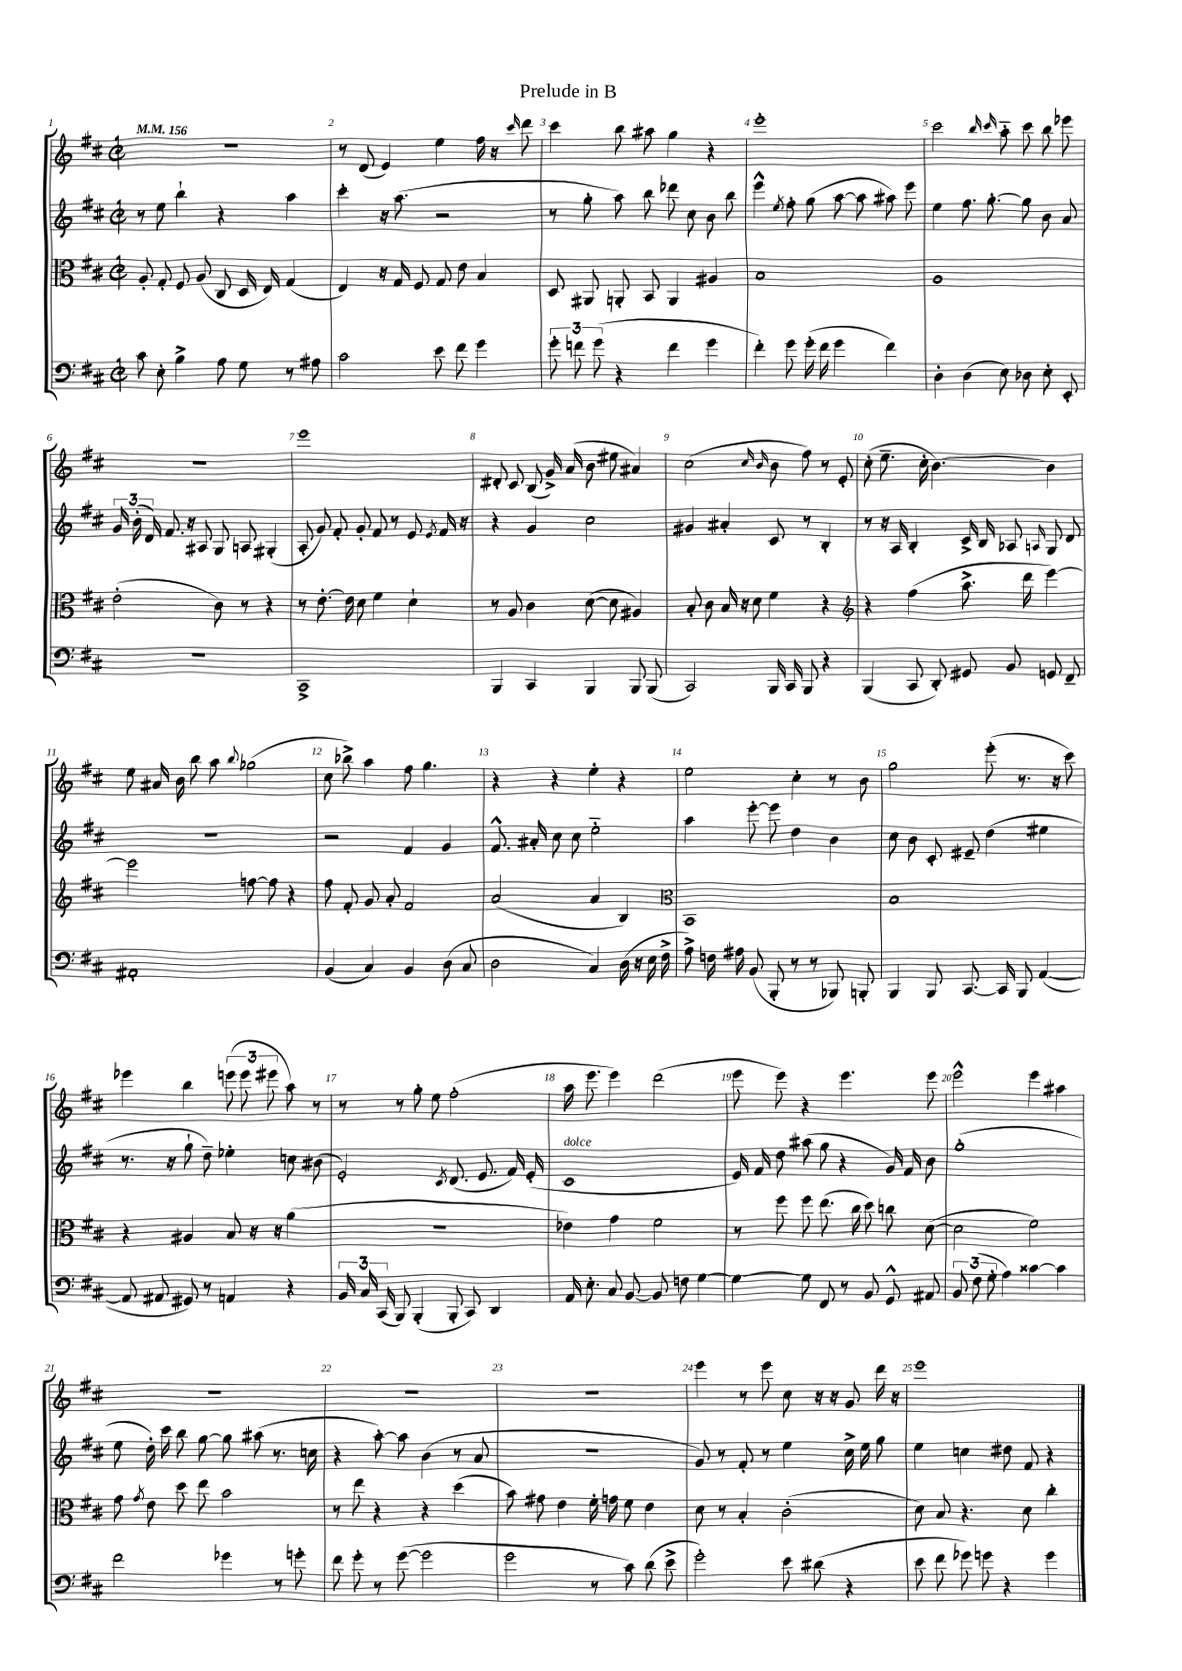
\header { title = "Prelude in B" }
<<
\new StaffGroup <<
\new Staff = "s0" {
    \clef treble \key d \major \defaultTimeSignature \time 2/2 \tempo 4 = 156
    \autoBeamOff R1 |
    r8 d'8( e'4) e''4 fis''16 r16 \grace { cis'''16 } d'''8 |
    cis'''4 b''8 ais''8 g''4 r4 |
    e'''1-. |
    cis'''2 \grace { b''16 cis'''16 } a''8-_ cis'''8 b''8 ees'''8 |
    R1 |
    e'''1 |
    dis'8-. cis'8 b8( g'16->) a'16( b'8 eis''8 ais'4) |
    cis''2( \grace { cis''16 b'16 } b'8 fis''8) r8 e'8-. |
    cis''8-.( e''8.-- cis''16-. b'4.~) b'4 |
    e''8 ais'16 b'16 b''8 a''8 \appoggiatura { b''8 } ges''2( |
    cis''8 bes''8->) a''4 fis''8 g''4. |
    r4 r4 e''4-. r4 |
    e''2 cis''4-. r8 b'8 |
    g''2 e'''8-.( r8. r16 cis'''8) |
    ees'''4 b''4 \tuplet 3/2 { e'''8( e'''8 eis'''8 } a''8) r8 |
    r8 r8 g''8-. e''8 fis''2-.( |
    a''16 e'''8. e'''4) d'''2( |
    e'''8 e'''8) r4 e'''4. e'''8 |
    e'''2-^ e'''4 ais''4 |
    r1 |
    R1 |
    R1 |
    e'''4 r8 e'''8 cis''8 r16 r16 g'8 d'''16 r16 |
    e'''1 \bar "|." |
}
\new Staff = "s1" {
    \clef treble \key d \major \defaultTimeSignature \time 2/2
    \autoBeamOff r8 e''8 b''4-! r4 a''4 |
    cis'''4-. r16 a''8.( r2 |
    r8 g''8-. a''8) b''8 des'''8 cis''8 b'8 b''8 |
    e'''4-^ \acciaccatura { e''8 } fis''8-. g''8( a''8~ a''8 ais''8) e'''8 |
    e''4 fis''8. g''8.~-. g''8 b'8 a'8 |
    \tuplet 3/2 { g'16 b'16-.( d'16) } fis'8. r16 ais8 g8 a8 gis4-.( |
    a8-. g'8) fis'8-. g'8-. fis'8 r8 e'8 \acciaccatura { e'8 } fis'16 r16 |
    r4 g'4 cis''2 |
    gis'4 ais'4-. cis'8 r8 b4-. |
    r8 r16 a16 b4-. cis'16-> b16 aes8 \grace { a16 } g8 d'8 |
    R1 |
    r2 fis'4 g'4 |
    fis'8.-^ ais'16-. cis''8 cis''8 e''2-_ |
    a''4 e'''8~-. e'''8 d''4 b'4 |
    cis''8 b'8 cis'8-. eis'8-- d''4( eis''4 |
    r8. r16 g''8-! d''8--) ees''4-. c''8 bis'8( |
    e'2-.) \acciaccatura { cis'8 } d'8.( e'8. fis'16) e'16-.( |
    cis'1^\markup { \italic "dolce" } |
    e'16) fis'16 d''8 ais''8( g''8 r4 g'16) fis'16 b'8 |
    g''1-.( |
    e''8 d''16-.) cis'''16 b''8 g''8~ g''8 ais''8( r8. c''16 |
    r4 a''8~-.) a''8 b'4( r8 a'8 |
    r1 |
    g'8) r8 fis'8-. r8 e''4 cis''16-> e''16 g''8 |
    e''4 c''4 dis''8 fis'8 r4 \bar "|." |
}
\new Staff = "s2" {
    \clef alto \key d \major \defaultTimeSignature \time 2/2
    \autoBeamOff a8-. g8-. fis8 a8( cis8 d16 e16) g4( |
    e4) r16 g16 fis8 g8 e'8 b4 |
    d8 ais,8 a,8-. b,8 a,4 ais4 |
    b1 |
    a1 |
    e'2-.( cis'8) r8 r4 |
    r8 e'8.~-. e'16 d'8 fis'4 d'4-! |
    r8 a8 cis'4 d'8~( d'8 ais4) |
    b8-. cis'8 b16 r16 d'8 fis'4 r4 |
    \clef treble r4 fis''4( a''8.-> d'''16 e'''4~) |
    e'''2 f''8~ f''8 r4 |
    fis''8 fis'8-. g'8 a'8-. fis'2 |
    a'2( a'4 b4) |
    \clef alto b,1 |
    b1 |
    r4 ais4 b8 r16 r16 a'4( |
    R1 |
    ees'4) g'4 fis'2 |
    r8 fis''8 fis''8 e''8.( cis''16 d''8) c''8 d'8~( |
    d'2 fis'2) |
    g'8 \acciaccatura { g'8 } e'8 d''8 e''8 b'2 |
    r8 e''8 r4 r4 d''4( |
    b'8) gis'8 e'4 fis'16-. g'16 fis'8 e'4 |
    d'8 r8 b4-. cis'2-.( |
    d'8) b8 r4. d'8 cis''4-. \bar "|." |
}
\new Staff = "s3" {
    \clef bass \key d \major \defaultTimeSignature \time 2/2
    \autoBeamOff cis'8 e8-. b4-> a8 g8 r8 ais8 |
    cis'2 e'8 fis'8 g'4 |
    \tuplet 3/2 { g'8-. f'8 g'8( } r4 f'4 g'4 |
    fis'4-.) g'8 g'16-.( fis'16 g'4 fis'4) |
    d4-. d4( e8) des8 e8-. e,8-. |
    R1 |
    cis,1-> |
    b,,4 cis,4 b,,4 b,,8 b,,8( |
    cis,2) b,,16 cis,16 b,,8 r4 |
    b,,4( cis,8 d,8-.) gis,8 b,8 g,8 fis,8-- |
    ais,1-. |
    b,4( cis4) b,4 d8( cis8 |
    d2 cis4) d16( r16 e16 fis16-> |
    a8->) f16 ais16 b,8( b,,8-. r8 r8 bes,,8) b,,8-. |
    b,,4 b,,8 cis,8.~ cis,16 b,,8 a,4~( |
    a,8 ais,8 gis,8) r8 a,4 r4 |
    \tuplet 3/2 { b,16 cis16 cis,16( } b,,8) b,,4-.( b,,8-. cis,8) d,4 |
    a,16 e8.-. cis8 b,8~ b,8 f8 g4~ |
    g4~ g8 fis,8 r8 b,8 g,8-^ ais,8 |
    \tuplet 3/2 { b,8 fis8( g8-. } a4) cisis'4~ cisis'4 |
    fis'2 ges'4 r8 g'8-. |
    fis'8 g'8-. r8 g'8~( g'2 |
    g'2 r8 cis'8) d'8( e'8-> |
    g'2-.) e'8 dis'8( r4 |
    e'8 fis'8 ges'8) g'8 r4 g'4 \bar "|." |
}
>>
>>
\layout { \context { \Score \override BarNumber.break-visibility = ##(#f #t #t) barNumberVisibility = #all-bar-numbers-visible } }
